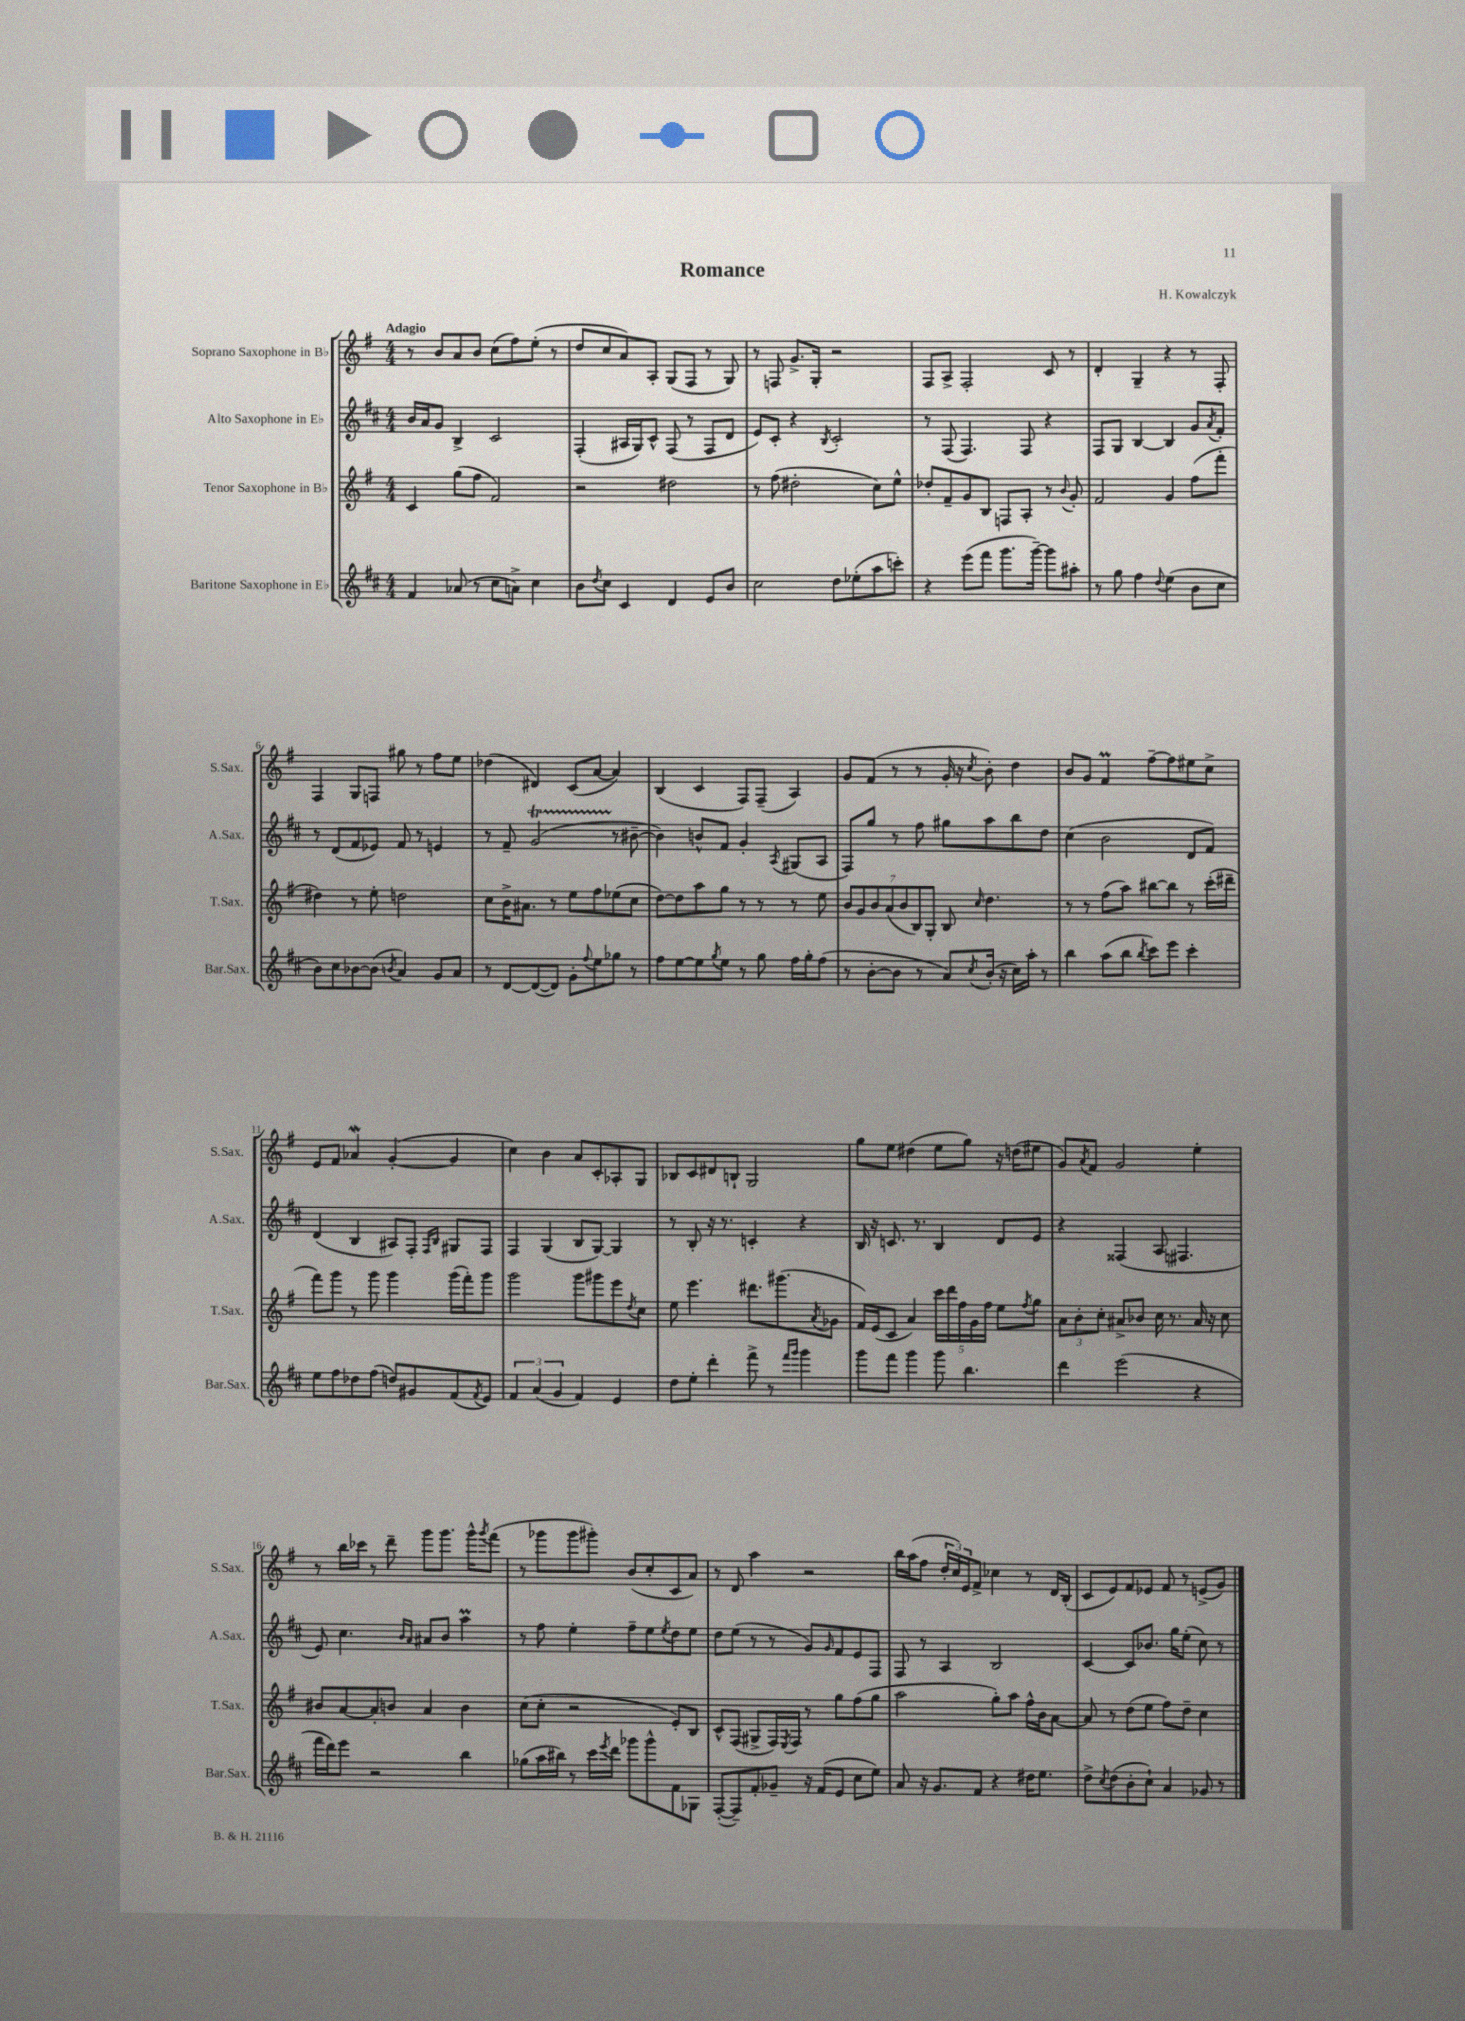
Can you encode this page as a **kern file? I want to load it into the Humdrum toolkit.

**kern	**kern	**kern	**kern
*staff4	*staff3	*staff2	*staff1
*clefG2	*clefG2	*clefG2	*clefG2
*k[f#c#]	*k[f#]	*k[f#c#]	*k[f#]
*M4/4	*M4/4	*M4/4	*M4/4
4f#	4c	16b	8r
.	.	16a	.
.	.	8g	8b
(8a-	(8gg	4B^	8a
8r	8ff#	.	8b
8cc#	2f#)	2c#	(8cc
8a^)	.	.	8ff#)
4cc#	.	.	(8ee'
.	.	.	8r
=	=	=	=
8b	2r	(4F#'	8dd
8qdd	.	.	.
8cc#	.	.	8cc
4c#	.	16A#	8a)
.	.	16G)	.
.	.	8c#^^	8A'
4d	2dd#	(8F#	(8G
.	.	8r	8F#
8e	.	8F#	8r
8b	.	8d	8G)
=	=	=	=
2cc#	8r	8e)	8r
.	(8ff#	8c#'	8F
.	2dd#'	4r	8.g^
.	.	.	16G'
.	.	8qB	.
8dd	.	2c#'	2r
(8ee-'	.	.	.
8aa	8cc)	.	.
8ccc')	8ee^^	.	.
=	=	=	=
4r	8dd-'	8r	8F#
.	8f#~	(8F#	8A^
(8eee	8g	4.F#)	2F#'
8fff#	8B	.	.
8.ggg	8F	.	.
.	8A'	8F#	.
[16ggg~)	.	.	.
8ggg]	8r	4r	8c
.	8qqb	.	.
8aa#'	8g'	.	8r
=	=	=	=
8r	2f#	8F#	4d'
8gg	.	8G	.
4ff#	.	[4B	4G~
8qqdd	.	.	.
(4ee	4g	4B]	4r
8b	(8ff#	8g	8r
.	.	8qa	.
8cc#	8fff#'	8f#'	8F#'
=	=	=	=
8b)	4dd#)	8r	4F#
8cc#	.	(8d	.
[8b-	8r	8f#	8G
(8b-]	8ee'	8e-)	8F
8qb	.	.	.
4a)	2dd	8f#	8gg#
.	.	8r	8r
8g	.	4e	8ff#
8a	.	.	8ee
=	=	=	=
8r	8cc	8r	(4dd-
[8d	16b^	8f#~	.
.	8.a#	.	.
(8d_	.	(2g	4d#)
8d])	8r	.	.
8g'	8ee	.	(8c
8qqff#	.	.	.
8ee	8ff#	.	[8a
8gg-	(8ee-	8r	4a])
8r	8cc	[8b#~	.
=	=	=	=
8ff#	[8dd)	4b#])	(4B
[8ee	8dd]	.	.
8ee]	8aa	8b^^	4c
8qgg	.	.	.
8ee	8gg	8f#	.
8r	8r	4g'	8F#)
8gg	8r	.	(8F#~
.	.	8qA	.
16ff#	8r	(8G#	4A)
16gg'	.	.	.
(8ff#	8ee	8A	.
=	=	=	=
8r	14b	8F#)	8g
.	14g	.	.
[8b'	.	8gg	(8f#
.	14b	.	.
.	(14a	.	.
8b]	.	8r	8r
.	14b	.	.
.	14B)	.	.
8r	.	8ff#	8r
.	14G'	.	.
8a)	8B	8gg#	16g'
.	.	.	16r
8qcc#	16qqcc	.	8qcc
(16b'	4.dd	8aa	8b')
16r	.	.	.
16cc#)	.	8bb	4dd
16aa'	.	.	.
8r	.	8dd	.
=	=	=	=
4bb	8r	(4cc#	8b
.	8r	.	8g
(8aa	(8ff#	2b	4f#
8bb	8aa)	.	.
8qbb	.	.	.
8ccc#)	[8bb#	.	[8ff#~
8eee	8bb#]	.	8ff#]
4ccc#'	8r	8d	8ee#
.	(16ccc'	8f#)	8cc^
.	16ddd#~	.	.
=	=	=	=
8ee	8fff#)	(4d	8e
8ff#	8ggg	.	8f#
8dd-	8r	4B	4a-
(8ff#	8ggg	.	.
8dd)	4ggg	8A#)	([4g'
8g#	.	8F#'	.
.	.	16qqF#	.
.	.	16qqB	.
(8f#	(16ggg	8G#	4g]
.	16fff#')	.	.
8qf#	.	.	.
8e)	8ggg	8F#	.
=	=	=	=
6f#	2ggg	4F#	4cc)
(6a	.	.	.
.	.	(4G	4b
6g	.	.	.
4f#)	8ggg	8B	8a
.	8ggg#	[8G)	8c'
4e	8eee	4G]	8A-'
.	8qdd	.	.
.	8cc	.	8G
=	=	=	=
8dd	8ee	8r	8B-
8ee'	4.eee	8B'	8c
4ddd'	.	16r	8d#
.	.	8.r	.
.	.	.	8B`
8fff#^	8.ddd#	4c'	2G
8r	.	.	.
.	(8.ggg#	.	.
16qqfff#	.	.	.
16qqggg	.	.	.
4ggg	.	4r	.
.	8qa	.	.
.	8g-	.	.
=	=	=	=
8ggg	16f#)	16B	8gg
.	(16e	16r	.
8fff#	8c	8.c	8ee
4ggg	4a)	.	(4dd#
.	.	8.r	.
8ggg	20ccc	4B	8ee
.	20ddd	.	.
.	20ff#	.	.
4.bb	.	.	8gg)
.	20g	.	.
.	20ff#	.	.
.	8ee	8d	16r
.	.	.	(16dd
.	8qff#	.	.
.	8gg	8e	8ee#
=	=	=	=
4ddd	12a	4r	8g)
.	12b'	.	.
.	.	.	8qa
.	.	.	8f#
.	12cc'	.	.
(2eee	8a#^	(4F##	2g
.	8b-	.	.
.	16cc	8A	.
.	8.r	.	.
.	.	4.F#	.
4r	16a#	.	4ee'
.	16r	.	.
.	8cc	.	.
=	=	=	=
16fff#	8b#	8e)	8r
16ddd)	.	.	.
8eee	[8a	4.cc#	16bb
.	.	.	16ccc-
2r	8a']	.	8r
.	8b	.	8ddd~
.	.	16qqb	.
.	.	16qqa	.
.	4a	8a#	8ggg
.	.	8b	8.ggg
4bb	4b	4aa	.
.	.	.	16ggg^^
.	.	.	8qggg
.	.	.	(8fff#
=	=	=	=
(8gg-	(8cc	8r	8r
16aa	8cc'	8ff#	8ggg-
16bb#)	.	.	.
8r	2r	4ee'	8ggg-
16ccc#	.	.	8ggg#')
8qeee	.	.	.
16ddd	.	.	.
8ggg-	.	8ff#~	(8b
8ggg-^^	.	8ee	8cc'
.	.	8qee	.
8f#	8e')	8dd	8c
8G-	8B	8ee	8a)
=	=	=	=
([8F#'	8c^^	8dd	8r
8F#~])	(8F#	(8ee	8d
8f#'	8G#^	8r	4aa
8g-~	16F#)	8r	.
.	8qE	.	.
.	16F#	.	.
16r	8r	8g)	2r
(16f#	.	.	.
.	.	16qqg	.
8e	8gg	8f#	.
8cc#	(8ff#	8e	.
8ee)	8gg	8F#	.
=	=	=	=
8a	2aa	8F#	16bb
.	.	.	(16aa
16r	.	8r	8ff#
8.g	.	.	.
.	.	4A	24dd'
.	.	.	24cc)
.	.	.	24e
8f#	.	.	8f#^
4r	8gg')	2B	4cc-
.	8aa	.	.
16dd#	16ff#^^	.	8r
8.ee	16b	.	.
.	[8a	.	16d
.	.	.	(16B'
=	=	=	=
8dd^	8a]	[4c#	8c
8qcc#	.	.	.
(8dd	8r	.	8e)
8b'	(8dd	8c#]	8f#
8cc#`)	8ee	8.b-	8e-
4a	8ff#)	.	8f#
.	.	16gg	.
.	8dd~	(8ee'	8r
8g-	4cc	8cc#)	(8e^
8r	.	8r	8g)
==	==	==	==
*-	*-	*-	*-
